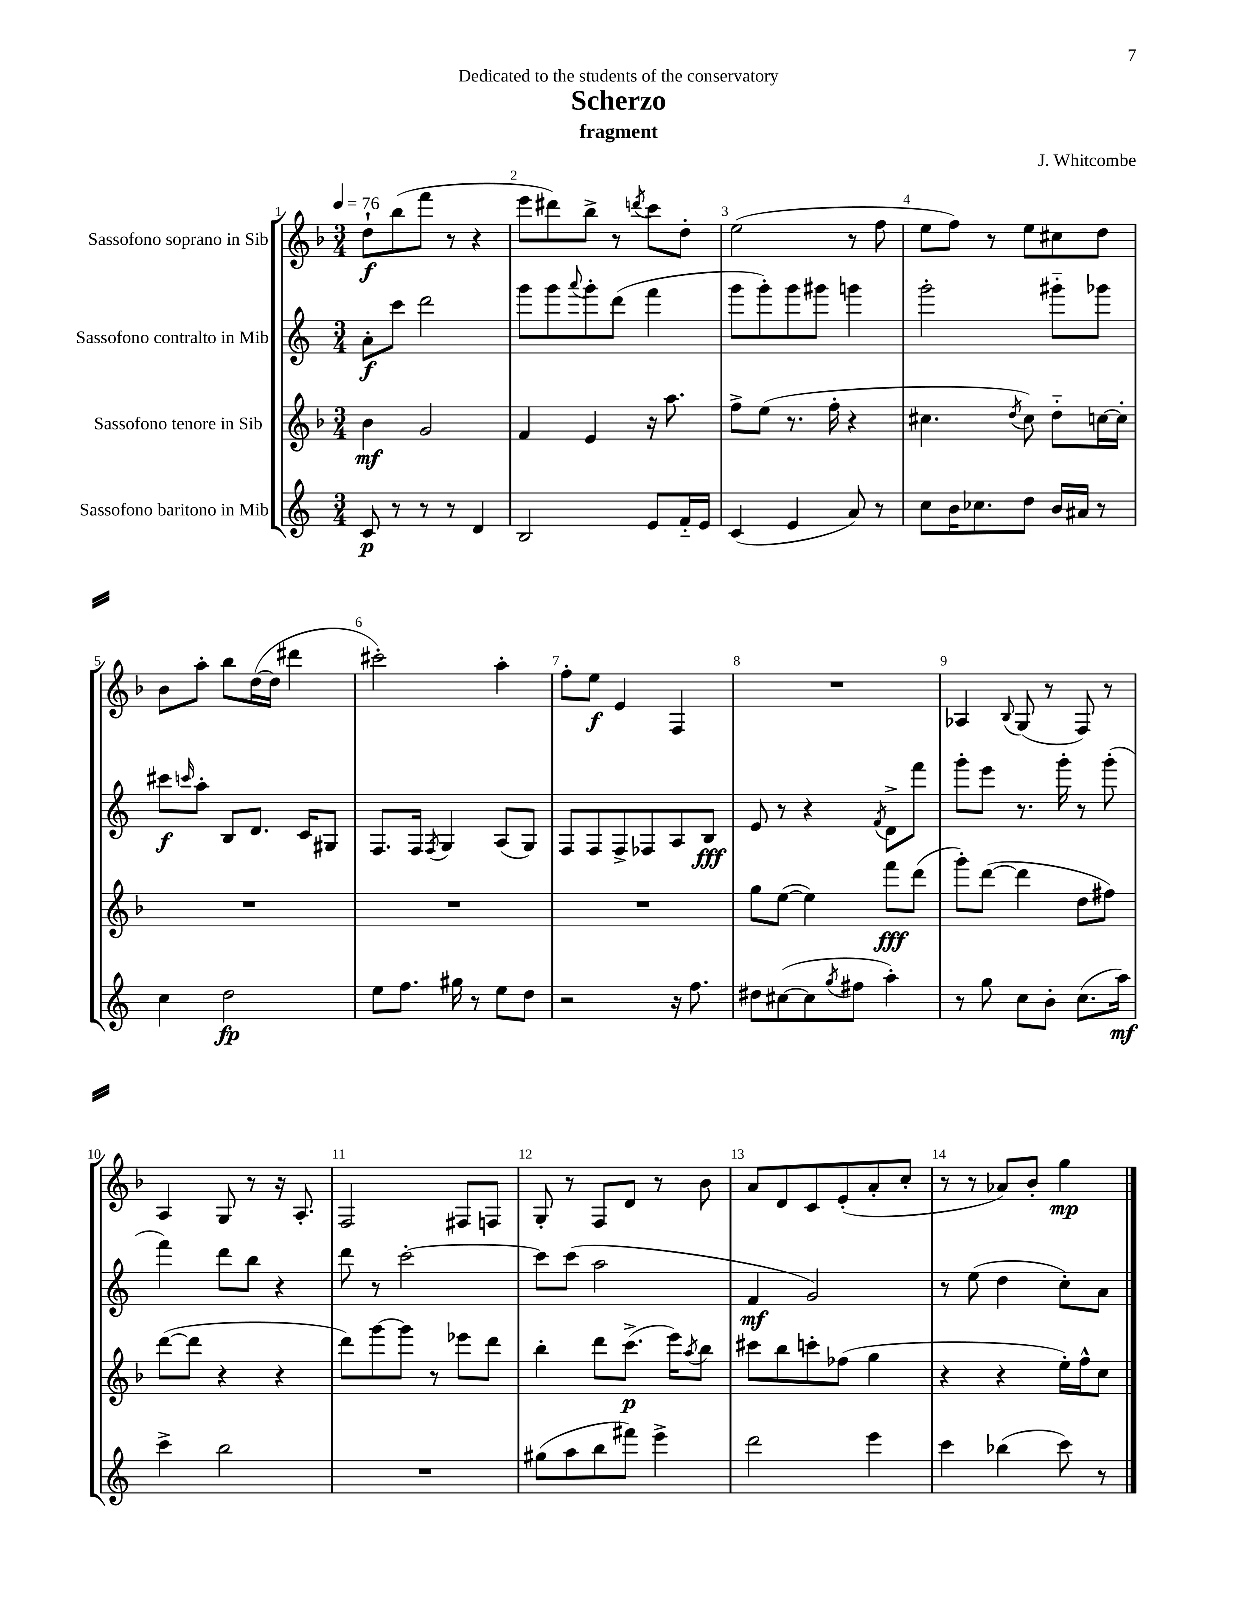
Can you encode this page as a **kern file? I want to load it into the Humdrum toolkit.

**kern	**dynam	**kern	**dynam	**kern	**dynam	**kern	**dynam
*part4	*part4	*part3	*part3	*part2	*part2	*part1	*part1
*staff4	*staff4	*staff3	*staff3	*staff2	*staff2	*staff1	*staff1
*I"Sassofono baritono in Mib	*	*I"Sassofono tenore in Sib	*	*I"Sassofono contralto in Mib	*	*I"Sassofono soprano in Sib	*
*clefG2	*	*clefG2	*	*clefG2	*	*clefG2	*
*k[]	*	*k[b-]	*	*k[]	*	*k[b-]	*
*M3/4	*	*M3/4	*	*M3/4	*	*M3/4	*
*MM76	*	*MM76	*	*MM76	*	*MM76	*
=1	=1	=1	=1	=1	=1	=1	=1
8c/	p	4b-\	mf	8a'\L	f	8dd`\L	f
8r	.	.	.	8ccc\J	.	(8bb-\	.
8r	.	2g/	.	2ddd\	.	8fff\J	.
8r	.	.	.	.	.	8r	.
4d/	.	.	.	.	.	4r	.
=2	=2	=2	=2	=2	=2	=2	=2
2B/	.	4f/	.	8ggg\L	.	8eee\L	.
.	.	.	.	8ggg\	.	8ddd#X\)	.
.	.	.	.	8qqaaa/	.	.	.
.	.	4e/	.	8ggg'\	.	8bb-^\J	.
.	.	.	.	(8ddd\J	.	8r	.
.	.	.	.	.	.	8qdddn/	.
8e/L	.	16r	.	4fff\	.	8ccc\L	.
.	.	8.aa\	.	.	.	.	.
16f/L	.	.	.	.	.	8dd'\J	.
16e/JJ	.	.	.	.	.	.	.
=3	=3	=3	=3	=3	=3	=3	=3
(4c/	.	8ff^\L	.	8ggg\L	.	(2ee\	.
.	.	(8ee\J	.	8ggg'\)	.	.	.
4e/	.	8.r	.	8ggg\	.	.	.
.	.	.	.	8ggg#X\J	.	.	.
.	.	16ff'\	.	.	.	.	.
8a/)	.	4r	.	4gggn\	.	8r	.
8r	.	.	.	.	.	8ff\	.
=4	=4	=4	=4	=4	=4	=4	=4
8cc\L	.	4.cc#X\	.	2ggg'\	.	8ee\L	.
16b\K	.	.	.	.	.	8ff\J)	.
8.cc-X\	.	.	.	.	.	.	.
.	.	.	.	.	.	8r	.
.	.	8qdd/	.	.	.	.	.
8dd\J	.	8cc#\)	.	.	.	8ee\L	.
16b/LL	.	8dd\L	.	8ggg#X\L	.	8cc#X\	.
16a#X/JJ	.	.	.	.	.	.	.
8r	.	[16ccn\L	.	8ggg-X\J	.	8dd\J	.
.	.	16cc'\JJ]	.	.	.	.	.
!!LO:LB:g=z
=5	=5	=5	=5	=5	=5	=5	=5
4cc\	.	2.r	.	8ccc#X\L	f	8b-\L	.
.	.	.	.	16qqcccn/	.	.	.
.	.	.	.	8aa'\J	.	8aa'\J	.
2dd\	fp	.	.	8B/L	.	8bb-\L	.
.	.	.	.	8.d/J	.	([16dd\L	.
.	.	.	.	.	.	16dd\JJ]	.
.	.	.	.	.	.	4ddd#X\	.
.	.	.	.	16c/KL	.	.	.
.	.	.	.	8G#X/J	.	.	.
=6	=6	=6	=6	=6	=6	=6	=6
8ee\L	.	2.r	.	8.F/L	.	2ccc#X'\)	.
8.ff\J	.	.	.	.	.	.	.
.	.	.	.	16F/Jk	.	.	.
.	.	.	.	8qF/	.	.	.
.	.	.	.	4G/	.	.	.
16gg#X\	.	.	.	.	.	.	.
8r	.	.	.	.	.	.	.
8ee\L	.	.	.	(8A/L	.	4aa'\	.
8dd\J	.	.	.	8G/J)	.	.	.
=7	=7	=7	=7	=7	=7	=7	=7
2r	.	2.r	.	8F/L	.	8ff'\L	.
.	.	.	.	8F/	.	8ee\J	f
.	.	.	.	8F^/	.	4e/	.
.	.	.	.	8F-X/	.	.	.
16r	.	.	.	8A/	.	4F/	.
8.ff\	.	.	.	.	.	.	.
.	.	.	.	8B/J	fff	.	.
=8	=8	=8	=8	=8	=8	=8	=8
8dd#X\L	.	8gg\L	.	8e/	.	2.r	.
([8cc#X\	.	([8ee\J	.	8r	.	.	.
8cc#\]	.	4ee\])	.	4r	.	.	.
8qgg/	.	.	.	.	.	.	.
8ff#X\J	.	.	.	.	.	.	.
.	.	.	.	8qf/	.	.	.
4aa'\)	.	8fff\L	fff	8d^\L	.	.	.
.	.	(8ddd\J	.	8fff\J	.	.	.
=9	=9	=9	=9	=9	=9	=9	=9
8r	.	8ggg'\L)	.	8ggg'\L	.	4A-X/	.
8gg\	.	([8ddd\J	.	8eee\J	.	.	.
.	.	.	.	.	.	8qqB-/	.
8cc\L	.	4ddd\]	.	8.r	.	(8G/	.
8b'\J	.	.	.	.	.	8r	.
.	.	.	.	16ggg'\	.	.	.
(8.cc\L	.	8dd\L	.	8r	.	8F/)	.
.	.	8ff#X\J)	.	(8ggg'\	.	8r	.
16aa\Jk)	mf	.	.	.	.	.	.
!!LO:LB:g=z
=10	=10	=10	=10	=10	=10	=10	=10
4ccc^\	.	([8ddd\L	.	4fff\)	.	4A/	.
.	.	8ddd\J]	.	.	.	.	.
2bb\	.	4r	.	8ddd\L	.	8G/	.
.	.	.	.	8bb\J	.	8r	.
.	.	4r	.	4r	.	16r	.
.	.	.	.	.	.	8.A'/	.
=11	=11	=11	=11	=11	=11	=11	=11
2.r	.	8ddd\L)	.	8ddd\	.	2F/	.
.	.	[8ggg\	.	8r	.	.	.
.	.	8ggg\J]	.	[2ccc'\	.	.	.
.	.	8r	.	.	.	.	.
.	.	8eee-X\L	.	.	.	8F#X/L	.
.	.	8ddd\J	.	.	.	8Fn/J	.
=12	=12	=12	=12	=12	=12	=12	=12
(8gg#X\L	.	4bb-'\	.	8ccc\L]	.	8G'/	.
8aa\	.	.	.	(8ccc\J	.	8r	.
8bb\	.	8ddd\L	.	2aa\	.	8F/L	.
8fff#X\J)	.	(8.ccc^\J	p	.	.	8d/J	.
4eee^\	.	.	.	.	.	8r	.
.	.	16eee\KL)	.	.	.	.	.
.	.	8qaa/	.	.	.	.	.
.	.	8bb-\J	.	.	.	8b-\	.
=13	=13	=13	=13	=13	=13	=13	=13
2ddd\	.	8ccc#X\L	.	4f/	mf	8a/L	.
.	.	8bb-\	.	.	.	8d/	.
.	.	8cccn'\	.	2g/)	.	8c/	.
.	.	(8ff-X\J	.	.	.	(8e'/	.
4eee\	.	4gg\	.	.	.	8a'/	.
.	.	.	.	.	.	8cc'/J	.
=14	=14	=14	=14	=14	=14	=14	=14
4ccc\	.	4r	.	8r	.	8r	.
.	.	.	.	(8ee\	.	8r	.
(4bb-X\	.	4r	.	4dd\	.	8a-X/L)	.
.	.	.	.	.	.	8b-'/J	.
8ccc\)	.	16ee'\LL)	.	8cc'\L)	.	4gg\	mp
.	.	16ff^^\J	.	.	.	.	.
8r	.	8cc\J	.	8a\J	.	.	.
==	==	==	==	==	==	==	==
*-	*-	*-	*-	*-	*-	*-	*-
